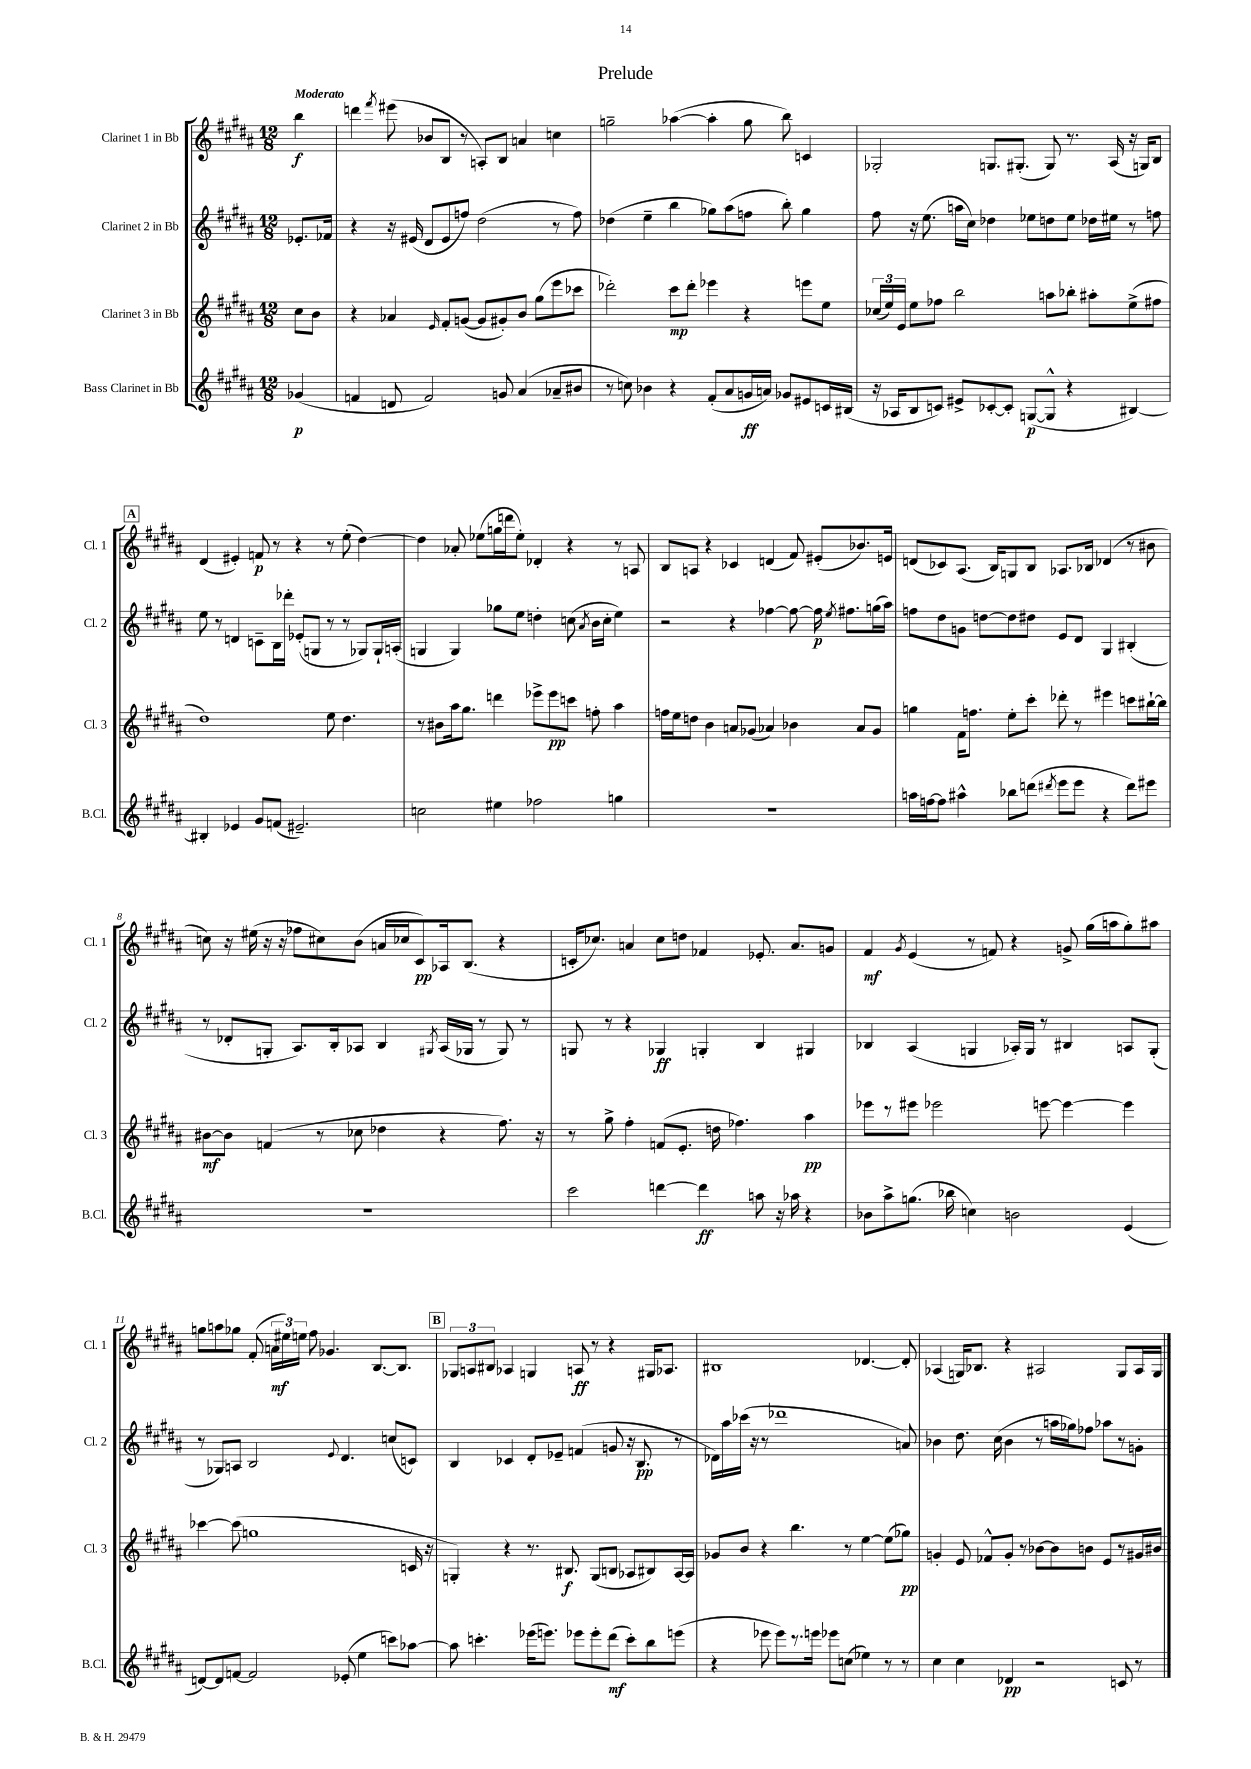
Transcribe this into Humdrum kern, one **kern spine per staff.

**kern	**dynam	**kern	**dynam	**kern	**dynam	**kern	**dynam
*part4	*part4	*part3	*part3	*part2	*part2	*part1	*part1
*staff4	*staff4	*staff3	*staff3	*staff2	*staff2	*staff1	*staff1
*I"Bass Clarinet in Bb	*	*I"Clarinet 3 in Bb	*	*I"Clarinet 2 in Bb	*	*I"Clarinet 1 in Bb	*
*I'B.Cl.	*	*I'Cl. 3	*	*I'Cl. 2	*	*I'Cl. 1	*
*clefG2	*	*clefG2	*	*clefG2	*	*clefG2	*
*k[f#c#g#d#a#]	*	*k[f#c#g#d#a#]	*	*k[f#c#g#d#a#]	*	*k[f#c#g#d#a#]	*
*M12/8	*	*M12/8	*	*M12/8	*	*M12/8	*
=	=	=	=	=	=	=	=
!	!	!	!	!	!	!LO:TX:a:B:t=Moderato	!
(4g-X/	p	8cc#\L	.	8.e-X'/L	.	4bb\	f
.	.	8b\J	.	.	.	.	.
.	.	.	.	16f-X/Jk	.	.	.
=1	=1	=1	=1	=1	=1	=1	=1
4fn/	.	4r	.	4r	.	4dddn\	.
.	.	.	.	.	.	8qfff#/	.
8dn/	.	4a-X/	.	16r	.	(8eee#X\	.
.	.	.	.	(16e#X/	.	.	.
2f/)	.	.	.	8d#/L	.	8b-X/L	.
.	.	16qqe/	.	.	.	.	.
.	.	8f#'/L	.	8e#/	.	8B/J	.
.	.	([8gn/J	.	8ffn/J)	.	8r	.
.	.	8g/L]	.	(2dd#\	.	8An'/L)	.
8gn/	.	8g#X'/)	.	.	.	8B/J	.
(4a#/	.	8b/J	.	.	.	4an/	.
.	.	(8gg#\L	.	.	.	.	.
8a-X~/L	.	8eee\	.	8r	.	4ccn\	.
8b#X/J	.	8ccc-X\J	.	8ff\)	.	.	.
=2	=2	=2	=2	=2	=2	=2	=2
8r	.	2ddd-X'\)	.	(4dd-X\	.	2ggn~\	.
8ccn\)	.	.	.	.	.	.	.
4b-X\	.	.	.	4ee~\	.	.	.
4r	.	8ccc#\L	mp	4bb\	.	([4aa-X\	.
.	.	8ddd-'\J	.	.	.	.	.
(8f#'/L	.	4eee-X\	.	8gg-X\L)	.	4aa-'\]	.
8a#/	.	.	.	(8aa#\	.	.	.
16gn/L	ff	4r	.	8ffn\J	.	8gg\	.
16an/JJ)	.	.	.	.	.	.	.
8g-X/L	.	.	.	8bb'\)	.	8bb\)	.
8e#X/	.	8eeen\L	.	4gg-\	.	4cn/	.
16cn/L	.	8ee\J	.	.	.	.	.
(16B#X/JJ	.	.	.	.	.	.	.
=3	=3	=3	=3	=3	=3	=3	=3
16r	.	(24cc-X/LL	.	8ff#\	.	2G-X'/	.
.	.	24ee/)	.	.	.	.	.
16A-X/KL	.	.	.	.	.	.	.
.	.	24e/JJ	.	.	.	.	.
8B/	.	8ee\L	.	16r	.	.	.
.	.	.	.	(8.ee\	.	.	.
8cn/J)	.	8ff-X\J	.	.	.	.	.
8e#X^/L	.	2bb\	.	16aan\LL	.	.	.
.	.	.	.	16cc#\JJ)	.	.	.
[8c-X'/	.	.	.	4dd-X\	.	8.Gn/L	.
8c-'/J]	.	.	.	.	.	.	.
.	.	.	.	.	.	(8.G#X'/J	.
([8Gn/L	p	.	.	8ee-X\L	.	.	.
8G^^/J]	.	8aan\L	.	8ddn\	.	8G#/)	.
4r	.	8bb-X'\J	.	8ee-\J	.	8.r	.
.	.	8aa#X'\L	.	16dd-X\LL	.	.	.
.	.	.	.	16ee#X\JJ	.	(16A#/	.
[4B#X/)	.	(8ee^\	.	8r	.	16r	.
.	.	.	.	.	.	16Gn/KL)	.
.	.	8ff#X\J	.	8ffn\	.	8B/J	.
!!LO:LB:g=z
!!LO:REH:place=s1:t=A
=4	=4	=4	=4	=4	=4	=4	=4
4B#X'/]	.	1dd#)	.	8ee\	.	(4d#/	.
.	.	.	.	8r	.	.	.
4e-X/	.	.	.	4dn/	.	4e#X'/)	.
8g#/L	.	.	.	8cn~\L	.	8fn/	p
(8fn/J	.	.	.	16B\L	.	8r	.
.	.	.	.	16ddd-X'\JJ	.	.	.
2.e#X~/)	.	.	.	(8e-X'/L	.	4r	.
.	.	.	.	8Gn/J	.	.	.
.	.	8ee\	.	8r	.	8r	.
.	.	4.dd#\	.	8r	.	(8ee'\	.
.	.	.	.	8G-X/L)	.	[4dd#\)	.
.	.	.	.	16G-`/L	.	.	.
.	.	.	.	(16An'/JJ	.	.	.
=5	=5	=5	=5	=5	=5	=5	=5
2ccn\	.	8r	.	4Gn/	.	4dd#\]	.
.	.	8b#X\L	.	.	.	.	.
.	.	16aa#\k	.	4G/)	.	8a-X'/	.
.	.	8.gg#\J	.	.	.	.	.
.	.	.	.	.	.	(8ee-X\L	.
4ee#X\	.	4dddn\	.	8gg-X\L	.	16ggn\L	.
.	.	.	.	.	.	16dddn\J	.
.	.	.	.	8ee\J	.	8ee-'\J)	.
2ff-X\	.	8eee-X^\L	.	4ddn'\	.	4d-X'/	.
.	.	8eee-\	pp	.	.	.	.
.	.	8cccn\J	.	(8ccn\	.	4r	.
.	.	.	.	8qa#/	.	.	.
.	.	8ffn'\	.	16b\LL	.	.	.
.	.	.	.	16cc'\JJ	.	.	.
4ggn\	.	4aa#\	.	4ee\)	.	8r	.
.	.	.	.	.	.	8An/	.
=6	=6	=6	=6	=6	=6	=6	=6
1.r	.	16ffn\LL	.	2r	.	8B/L	.
.	.	16ee\J	.	.	.	.	.
.	.	8ddn\J	.	.	.	8An/J	.
.	.	4b\	.	.	.	4r	.
.	.	8an/L	.	4r	.	4c-X/	.
.	.	(8g-X/J	.	.	.	.	.
.	.	4a-X/)	.	[4ff-X\	.	(4dn/	.
.	.	4b-X\	.	8ff-\_	.	8f#/)	.
.	.	.	.	16ff-\]	p	(8e#X'/L	.
.	.	.	.	8qee/	.	.	.
.	.	.	.	8.ff#X\L	.	.	.
.	.	8a-/L	.	.	.	8.b-X/)	.
.	.	8g-/J	.	(16ggn\L	.	.	.
.	.	.	.	16aa#\JJ)	.	16en/Jk	.
=7	=7	=7	=7	=7	=7	=7	=7
16aan\LL	.	4ggn\	.	8ffn\L	.	(8dn/L	.
[16ffn\J	.	.	.	.	.	.	.
8ff\J]	.	.	.	8dd#\	.	8c-X/)	.
4aa#X^^\	.	16f#\KL	.	8gn\J	.	(8.A#/J	.
.	.	8.ffn\J	.	.	.	.	.
.	.	.	.	[8ddn\L	.	.	.
.	.	.	.	.	.	16B/KL)	.
8bb-X\L	.	8ee'\L	.	8dd\]	.	8Gn/	.
(8dddn\J	.	8ccc#'\J	.	8dd#X\J	.	8B/J	.
8qddd#X/	.	.	.	.	.	.	.
8eee\L	.	8ddd-X'\	.	8e/L	.	8.A-X/L	.
8eee\J	.	8r	.	8d#/J	.	.	.
.	.	.	.	.	.	16B-X/Jk	.
4r	.	4eee#X\	.	4G#/	.	(4d-X/	.
8ddd#\L)	.	8cccn\L	.	(4B#X'/	.	8r	.
8eee#X\J	.	[16bb#X`\L	.	.	.	8b#X\	.
.	.	16bb#\JJ]	.	.	.	.	.
!!LO:LB:g=z
=8	=8	=8	=8	=8	=8	=8	=8
1.r	.	[8b#X\L	mf	8r	.	8ccn\)	.
.	.	8b#\J]	.	8d-X'/L	.	16r	.
.	.	.	.	.	.	(16ee#X\	.
.	.	(4fn/	.	8Gn'/J	.	16r	.
.	.	.	.	.	.	16r	.
.	.	.	.	8.A#/L)	.	8ff-X\L	.
.	.	8r	.	.	.	8cc#X\)	.
.	.	.	.	16B'/k	.	.	.
.	.	8cc-X\	.	8A-X/J	.	(8b\J	.
.	.	4dd-X\	.	4B/	.	16an/LL	.
.	.	.	.	.	.	16cc-X/J	.
.	.	.	.	.	.	8c#/)	pp
.	.	.	.	8qG#X/	.	.	.
.	.	4r	.	(16A-/LL	.	16A-X/k	.
.	.	.	.	16G-X/JJ	.	(8.B/J	.
.	.	.	.	8r	.	.	.
.	.	8.ff#\)	.	8G-/)	.	4r	.
.	.	.	.	8r	.	.	.
.	.	16r	.	.	.	.	.
=9	=9	=9	=9	=9	=9	=9	=9
2ccc#\	.	8r	.	8Gn/	.	16cn'/KL	.
.	.	.	.	.	.	8.cc-X/J)	.
.	.	8gg#^\	.	8r	.	.	.
.	.	4ff#'\	.	4r	.	4an/	.
[4dddn\	.	(8fn/L	.	4G-X/	ff	8cc-\L	.
.	.	8.e'/J	.	.	.	8ddn\J	.
4ddd\]	ff	.	.	4Gn'/	.	4f-X/	.
.	.	16ddn\	.	.	.	.	.
.	.	4.ff-X\)	.	.	.	.	.
8aan\	.	.	.	4B/	.	8.e-X'/	.
16r	.	.	.	.	.	.	.
16aa-X\	.	.	.	.	.	8.a/L	.
4r	.	4aa#\	pp	4G#X/	.	.	.
.	.	.	.	.	.	8gn/J	.
=10	=10	=10	=10	=10	=10	=10	=10
8b-X\L	.	8eee-X\L	.	4B-X/	.	4f#/	mf
8aa#^\	.	8r	.	.	.	.	.
.	.	.	.	.	.	8qg#/	.
(8.ggn\J	.	8eee#X\J	.	(4A#/	.	(4e/	.
.	.	2eee-X\	.	.	.	.	.
16bb-X\	.	.	.	.	.	.	.
4ccn\)	.	.	.	4Gn/	.	8r	.
.	.	.	.	.	.	8fn/)	.
2bn\	.	.	.	16A-X'/LL)	.	4r	.
.	.	.	.	16G/JJ	.	.	.
.	.	[8eeen\	.	8r	.	.	.
.	.	4eee\_	.	4B#X/	.	8gn^/	.
.	.	.	.	.	.	(16gg#\LL	.
.	.	.	.	.	.	16aan\J	.
(4e/	.	4eee\]	.	8An/L	.	8gg#'\)	.
.	.	.	.	(8G'/J	.	8aa#X\J	.
!!LO:LB:g=z
=11	=11	=11	=11	=11	=11	=11	=11
[8dn/L)	.	[4ccc-X\	.	8r	.	8ggn\L	.
8d/]	.	.	.	8G-X/L)	.	8aan\	.
[8fn/J	.	(8ccc-\]	.	8An/J	.	8gg-X\J	.
2f/]	.	1ggn	.	2B/	.	(8f#'/	.
.	.	.	.	.	.	24an\LL	mf
.	.	.	.	.	.	24ee#X\)	.
.	.	.	.	.	.	24een\JJ	.
.	.	.	.	.	.	8ff#\	.
.	.	.	.	.	.	4.g-X/	.
.	.	.	.	8qqe/	.	.	.
(8e-X'/	.	.	.	4.d#/	.	.	.
4ee\	.	.	.	.	.	.	.
.	.	.	.	.	.	[8.B/L	.
8cccn\L)	.	.	.	(8ccn/L	.	.	.
.	.	.	.	.	.	8.B/J]	.
[8aa-X\J	.	16cn/	.	8cn/J)	.	.	.
.	.	16r	.	.	.	.	.
!!LO:REH:place=s1:t=B
=12	=12	=12	=12	=12	=12	=12	=12
8aa-\]	.	4Gn'/)	.	4B/	.	12G-X/L	.
.	.	.	.	.	.	12An/	.
4.cccn'\	.	.	.	.	.	.	.
.	.	.	.	.	.	12B#X/J	.
.	.	4r	.	4c-X/	.	4A-X/	.
(16eee-X\KL	.	8.r	.	8d#'/L	.	4Gn/	.
8.eeen\J)	.	.	.	.	.	.	.
.	.	.	.	8e-X~/J	.	.	.
.	.	8.B#X/	f	.	.	.	.
8eee-X\L	.	.	.	(4fn/	.	8An/	ff
8eee-'\	.	(8G/L	.	.	.	8r	.
(8ddd#\J	mf	8Bn/J	.	8gn/	.	4r	.
8ccc'\L)	.	8A-X/L	.	16r	.	.	.
.	.	.	.	8.B/	pp	.	.
8bb\	.	8B#X/)	.	.	.	16G#X/KL	.
.	.	.	.	.	.	8.A-X/J	.
(8eeen\J	.	[16A-/L	.	8r	.	.	.
.	.	16A-/JJ]	.	.	.	.	.
=13	=13	=13	=13	=13	=13	=13	=13
4r	.	8g-X/L	.	16d-X\LL)	.	1B#X	.
.	.	.	.	16aa#\	.	.	.
.	.	8b/J	.	(16ccc-X\JJ	.	.	.
.	.	.	.	16r	.	.	.
8eee-X\	.	4r	.	8r	.	.	.
8eee-\L)	.	.	.	1ddd-X	.	.	.
8.r	.	4.bb\	.	.	.	.	.
16eeen\Jk	.	.	.	.	.	.	.
8eee-X\L	.	.	.	.	.	.	.
(8ccn\J	.	8r	.	.	.	.	.
4ee-X\)	.	[4ee\	.	.	.	[4.d-X/	.
8r	.	(8ee\L]	.	.	.	.	.
8r	.	8gg-X\J)	pp	8an/)	.	8d-'/]	.
=14	=14	=14	=14	=14	=14	=14	=14
4cc#\	.	4gn'/	.	4b-X\	.	(4A-X/	.
4cc#\	.	8e/	.	8.dd#\	.	16Gn/KL)	.
.	.	.	.	.	.	8.B-X/J	.
.	.	8f-X^^/L	.	.	.	.	.
.	.	.	.	(16cc#\	.	.	.
4d-X/	pp	8g'/J	.	4b-\	.	4r	.
.	.	8r	.	.	.	.	.
2r	.	[8b-X\L	.	8r	.	2A#X/	.
.	.	8b-\]	.	16aan\LL	.	.	.
.	.	.	.	16gg-X\J)	.	.	.
.	.	8bn\J	.	8ff-X\J	.	.	.
.	.	8e/L	.	8aa-X\L	.	.	.
8cn/	.	8r	.	8r	.	8G/L	.
8r	.	16g#X/L	.	8gn'\J	.	16A#/L	.
.	.	16b#X/JJ	.	.	.	16G/JJ	.
==	==	==	==	==	==	==	==
*-	*-	*-	*-	*-	*-	*-	*-
